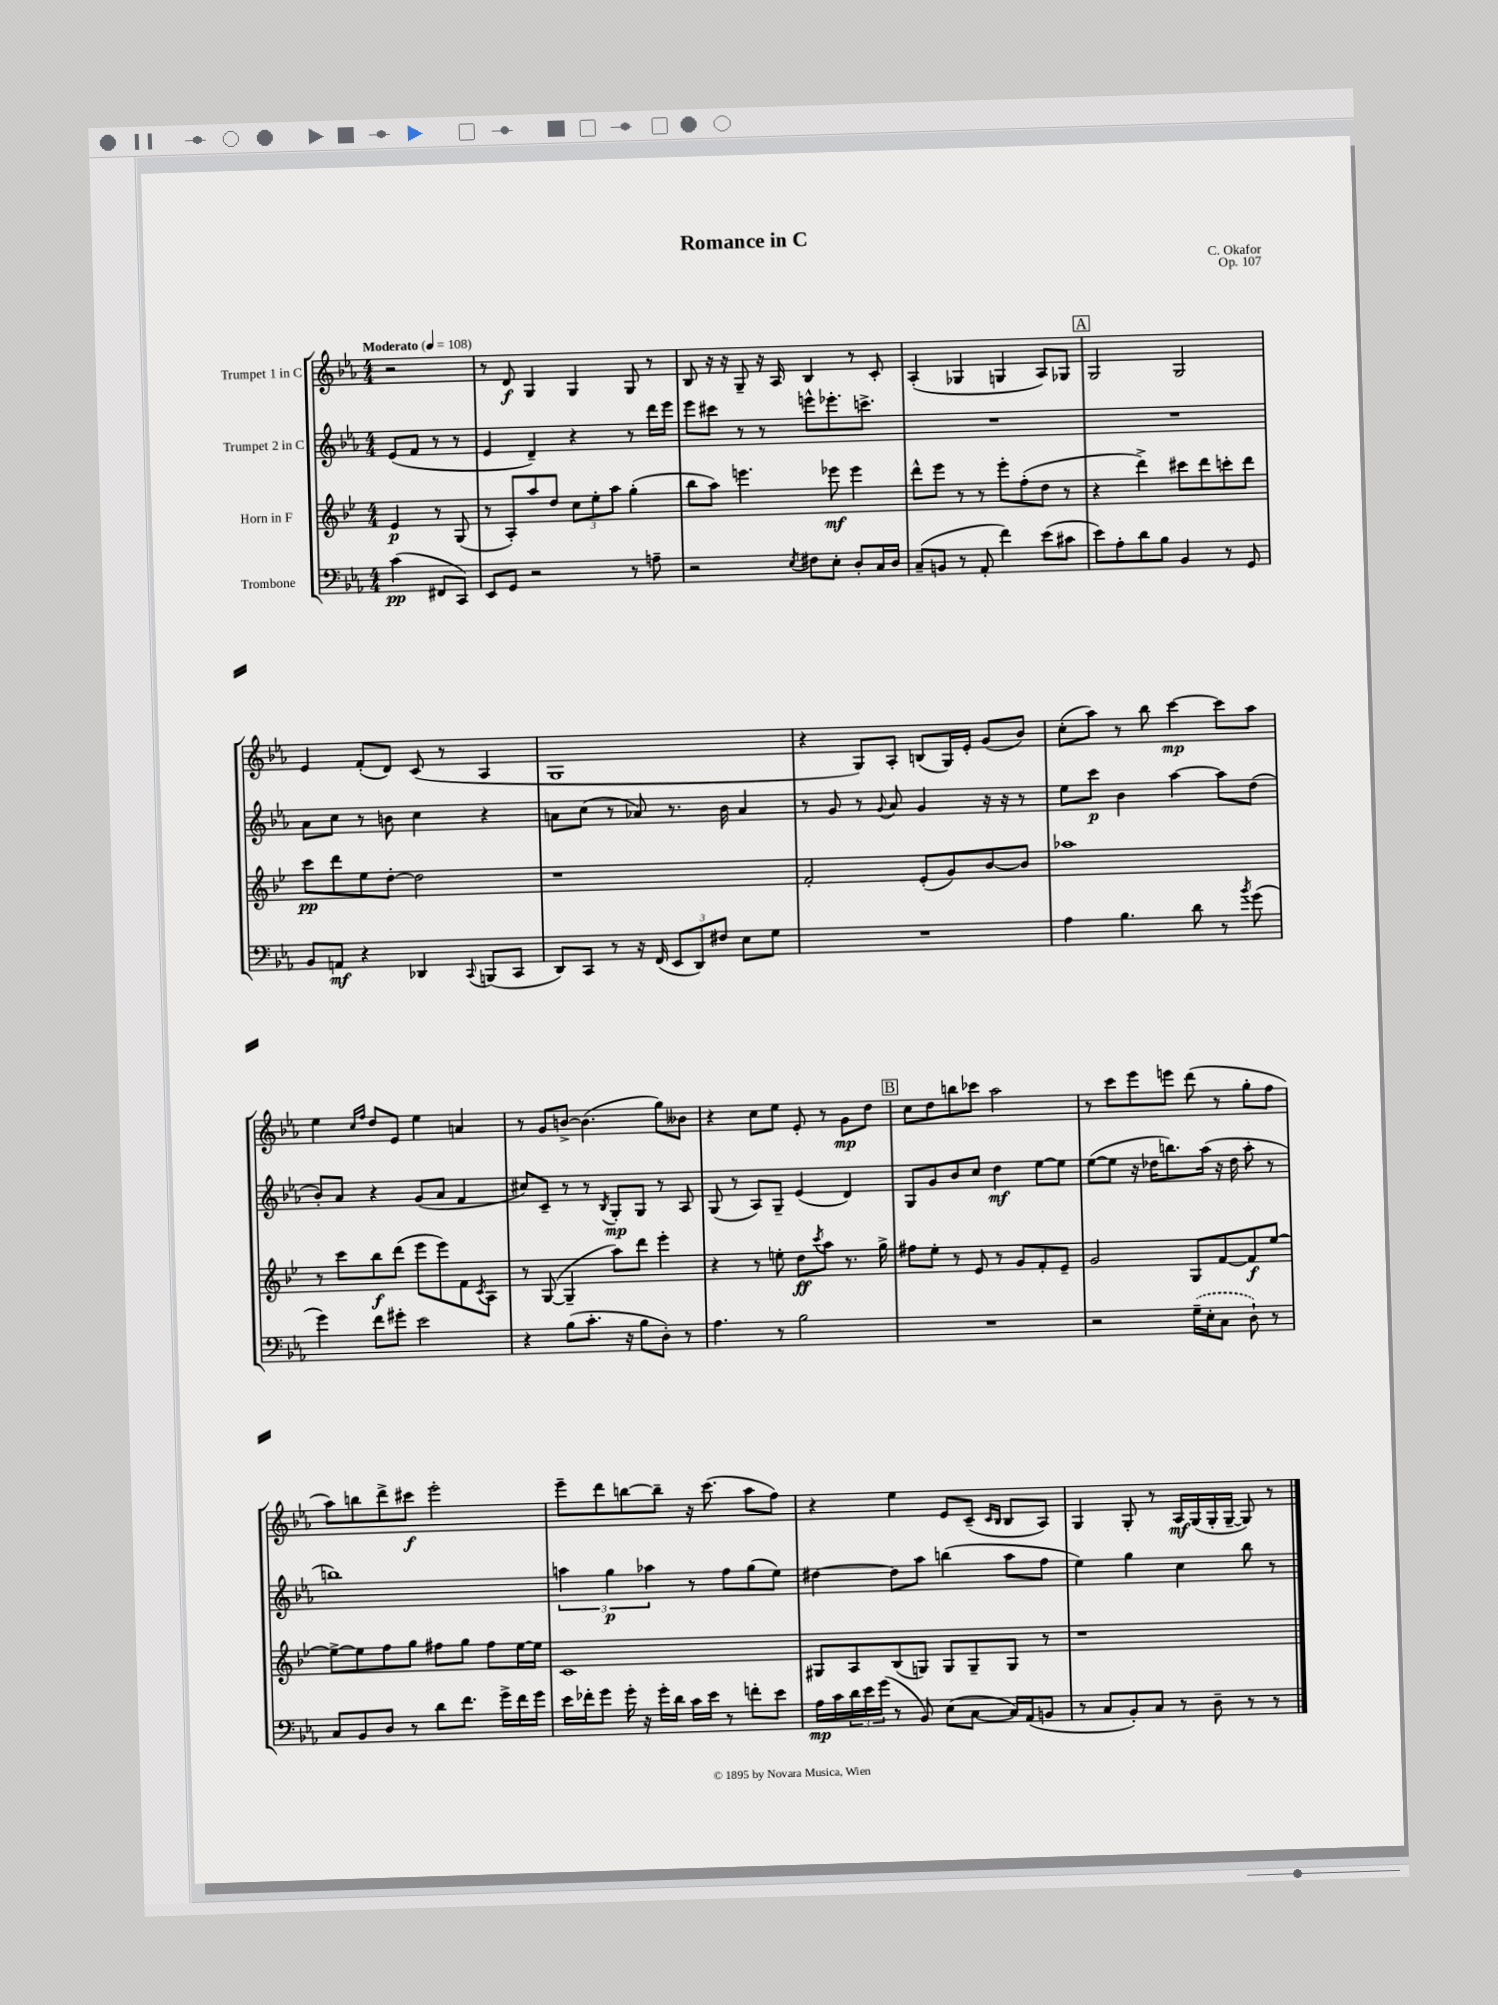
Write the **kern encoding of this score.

**kern	**dynam	**kern	**dynam	**kern	**dynam	**kern	**dynam
*part4	*part4	*part3	*part3	*part2	*part2	*part1	*part1
*staff4	*staff4	*staff3	*staff3	*staff2	*staff2	*staff1	*staff1
*I"Trombone	*	*I"Horn in F	*	*I"Trumpet 2 in C	*	*I"Trumpet 1 in C	*
*clefF4	*	*clefG2	*	*clefG2	*	*clefG2	*
*k[b-e-a-]	*	*k[b-e-]	*	*k[b-e-a-]	*	*k[b-e-a-]	*
*M4/4	*	*M4/4	*	*M4/4	*	*M4/4	*
*MM108	*	*MM108	*	*MM108	*	*MM108	*
=	=	=	=	=	=	=	=
!	!	!	!	!	!	!LO:TX:a:B:t=Moderato	!
(4c\	pp	4e-/	p	(8e-/L	.	2r	.
.	.	.	.	8f/J	.	.	.
8FF#X/L	.	8r	.	8r	.	.	.
8CC/J)	.	(8G/	.	8r	.	.	.
=1	=1	=1	=1	=1	=1	=1	=1
8EE-/L	.	8r	.	4e-/	.	8r	.
8GG/J	.	8A'/L)	.	.	.	8d/	f
2r	.	8aa/	.	4d~/)	.	4G/	.
.	.	8dd/J	.	.	.	.	.
.	.	12cc\L	.	4r	.	4G/	.
.	.	12ee-'\	.	.	.	.	.
.	.	12aa\J	.	.	.	.	.
8r	.	(4gg'\	.	8r	.	8G/	.
8An~\	.	.	.	16ddd\LL	.	8r	.
.	.	.	.	16eee-\JJ	.	.	.
=2	=2	=2	=2	=2	=2	=2	=2
2r	.	8bb-\L	.	8eee-\L	.	8B-/	.
.	.	8aa\J)	.	8ccc#X\J	.	16r	.
.	.	.	.	.	.	16r	.
.	.	4.eeen\	.	8r	.	8G~/	.
.	.	.	.	8r	.	16r	.
.	.	.	.	.	.	16A-/	.
8qE-/	.	.	.	.	.	.	.
8F#X\L	.	.	.	8eeen^^\L	.	4B-/	.
8E-'\J	.	8eee-X\	mf	8.eee-X'\	.	.	.
8D'/L	.	4eee-\	.	.	.	8r	.
.	.	.	.	8.cccn^\J	.	.	.
16C/L	.	.	.	.	.	8c'/	.
16D/JJ	.	.	.	.	.	.	.
=3	=3	=3	=3	=3	=3	=3	=3
(8C~/L	.	8ddd^^\L	.	1r	.	(4A-'/	.
8BBn/J	.	8eee-\J	.	.	.	.	.
8r	.	8r	.	.	.	4G-X/	.
8AA-'/	.	8r	.	.	.	.	.
4f\)	.	8eee-'\L	.	.	.	4Gn/	.
.	.	(8ff'\	.	.	.	.	.
(8e-\L	.	8dd\J	.	.	.	8A-/L)	.
8c#X\J	.	8r	.	.	.	8G-X/J	.
!!LO:REH:place=s1:t=A
=4	=4	=4	=4	=4	=4	=4	=4
8e-\L)	.	4r	.	1r	.	2G/	.
8A-'\	.	.	.	.	.	.	.
8d\	.	4ddd^\)	.	.	.	.	.
8B-\J	.	.	.	.	.	.	.
4BB-/	.	8ccc#X\L	.	.	.	2G/	.
.	.	8ddd\	.	.	.	.	.
8r	.	8cccn'\	.	.	.	.	.
8GG/	.	8ddd\J	.	.	.	.	.
!!LO:LB:g=z
=5	=5	=5	=5	=5	=5	=5	=5
8BB-/L	.	8ccc\L	pp	8a-\L	.	4e-/	.
8AAn/J	mf	8ddd\	.	8cc\J	.	.	.
4r	.	8ee-\	.	8r	.	(8f'/L	.
.	.	[8dd'\J	.	8bn\	.	8d/J)	.
4DD-X/	.	2dd\]	.	4cc\	.	(8c/	.
.	.	.	.	.	.	8r	.
8qqCC/	.	.	.	.	.	.	.
(8BBBn/L	.	.	.	4r	.	4A-/	.
8CC/J	.	.	.	.	.	.	.
=6	=6	=6	=6	=6	=6	=6	=6
8DD/L)	.	1r	.	8an\L	.	1G	.
8CC/J	.	.	.	(8cc\J	.	.	.
8r	.	.	.	8r	.	.	.
16r	.	.	.	8a-X/)	.	.	.
(16FF/	.	.	.	.	.	.	.
12EE-/L	.	.	.	8.r	.	.	.
12DD/)	.	.	.	.	.	.	.
12F#X/J	.	.	.	.	.	.	.
.	.	.	.	16b-\	.	.	.
8E-\L	.	.	.	4a-/	.	.	.
8G\J	.	.	.	.	.	.	.
=7	=7	=7	=7	=7	=7	=7	=7
1r	.	2f'/	.	8r	.	4r	.
.	.	.	.	8g/	.	.	.
.	.	.	.	8r	.	8G/L)	.
.	.	.	.	8qqg/	.	.	.
.	.	.	.	8a-/	.	8A-'/J	.
.	.	(8e-'/L	.	4g/	.	(8Bn/L	.
.	.	8g/)	.	.	.	16G/L)	.
.	.	.	.	.	.	16e-'/JJ	.
.	.	[8b-/	.	16r	.	(8g/L	.
.	.	.	.	16r	.	.	.
.	.	8b-/J]	.	8r	.	8b-/J)	.
=8	=8	=8	=8	=8	=8	=8	=8
4A-\	.	1aa-X	.	8ee-\L	.	(8cc'\L	.
.	.	.	.	8ccc\J	p	8aa-\J)	.
4.B-\	.	.	.	4b-\	.	8r	.
.	.	.	.	.	.	8bb-\	.
.	.	.	.	[4aa-\	.	[4ccc\	mp
8d\	.	.	.	.	.	.	.
8r	.	.	.	8aa-\L]	.	8ccc\L]	.
8qb-/	.	.	.	.	.	.	.
(8g\	.	.	.	(8dd\J	.	8aa-\J	.
!!LO:LB:g=z
=9	=9	=9	=9	=9	=9	=9	=9
4g\)	.	8r	.	8b-'/L)	.	4ee-\	.
.	.	8ccc\L	.	8a-/J	.	.	.
.	.	.	.	.	.	16qqcc/LL	.
.	.	.	.	.	.	16qqff/JJ	.
8f\L	.	8bb-\	f	4r	.	8dd/L	.
8g#X'\J	.	(8ddd\J	.	.	.	8e-/J	.
2e-\	.	8eee-\L	.	(8g/L	.	4ee-\	.
.	.	8eee-\)	.	8a-/J	.	.	.
.	.	8f\	.	4f/	.	4an/	.
.	.	8qc/	.	.	.	.	.
.	.	8A\J	.	.	.	.	.
=10	=10	=10	=10	=10	=10	=10	=10
4r	.	8r	.	8cc#X/L)	.	8r	.
.	.	([8G/	.	8c~/J	.	8g/L	.
(8B-\L	.	4G~/]	.	8r	.	[8bn^/J	.
8.c'\J	.	.	.	8r	.	(4.b\]	.
.	.	.	.	8qB-/	.	.	.
.	.	8aa\L)	.	8G'/L	mp	.	.
16r	.	.	.	.	.	.	.
8B-\L	.	8ddd\J	.	8G/J	.	.	.
8D'\J)	.	4eee-'\	.	8r	.	8gg\L)	.
8r	.	.	.	8A-/	.	8b--X\J	.
=11	=11	=11	=11	=11	=11	=11	=11
4.A-\	.	4r	.	(8G/	.	4r	.
.	.	.	.	8r	.	.	.
.	.	8r	.	8A-/L)	.	8cc\L	.
8r	.	8een'\	.	8G~/J	.	8ee-\J	.
2B-\	.	8dd\L	ff	(4e-/	.	8e-'/	.
.	.	8qccc/	.	.	.	.	.
.	.	8aa\J	.	.	.	8r	.
.	.	8.r	.	4d/)	.	8g\L	mp
.	.	.	.	.	.	8dd\J	.
.	.	16gg^\	.	.	.	.	.
!!LO:REH:place=s1:t=B
=12	=12	=12	=12	=12	=12	=12	=12
1r	.	8ff#X\L	.	8G/L	.	8cc\L	.
.	.	8ee-'\J	.	8g/	.	8dd\	.
.	.	8r	.	8b-/	.	8bbn\	.
.	.	8e-/	.	8cc/J	.	8ccc-X\J	.
.	.	8r	.	4dd\	mf	2aa-\	.
.	.	8g/L	.	.	.	.	.
.	.	8f'/	.	[8ee-\L	.	.	.
.	.	8e-~/J	.	8ee-\J]	.	.	.
=13	=13	=13	=13	=13	=13	=13	=13
2r	.	2g/	.	([8ee-\L	.	8r	.
.	.	.	.	8ee-\J]	.	8ccc\L	.
.	.	.	.	16r	.	8eee-\	.
.	.	.	.	16dd-X\KL	.	.	.
.	.	.	.	8.bbn\)	.	8eeen\J	.
(16G~\LL	.	8G/L	.	.	.	(8ddd\	.
16E-'\J	.	.	.	(16aa-\Jk	.	.	.
8C\J	.	[8f/	.	16r	.	8r	.
.	.	.	.	16dd-\	.	.	.
8D`\)	.	8f/]	f	8aa-'\	.	8gg'\L	.
8r	.	[8ee-/J	.	8r	.	8ff\J	.
!!LO:LB:g=z
=14	=14	=14	=14	=14	=14	=14	=14
8C/L	.	8ee-^\L_	.	1bbn)	.	8aa-\L)	.
8BB-/	.	8ee-\]	.	.	.	8bbn\	.
8D/J	.	8ff\	.	.	.	8ddd^\	.
8r	.	8gg\J	.	.	.	8ccc#X\J	f
8d\L	.	8ff#X\L	.	.	.	2eee-'\	.
8.f\J	.	8gg\J	.	.	.	.	.
.	.	8ff#\L	.	.	.	.	.
16g^\LL	.	.	.	.	.	.	.
16f\	.	[16ee-\L	.	.	.	.	.
16g\JJ	.	16ee-\JJ]	.	.	.	.	.
=15	=15	=15	=15	=15	=15	=15	=15
16e-\LL	.	1c	.	6aan\	.	8eee-~\L	.
16f-X'\J	.	.	.	.	.	.	.
8g\J	.	.	.	.	.	8ddd\	.
.	.	.	.	6gg\	p	.	.
16g'\	.	.	.	.	.	[8bbn\	.
16r	.	.	.	.	.	.	.
.	.	.	.	6aa-X\	.	.	.
16g'\LL	.	.	.	.	.	8bb~\J]	.
16d\JJ	.	.	.	.	.	.	.
16c\LL	.	.	.	8r	.	16r	.
16e-\JJ	.	.	.	.	.	(8.ccc\	.
8r	.	.	.	8ff\L	.	.	.
8fn'\L	.	.	.	(8gg\	.	8aa-\L	.
8e-\J	.	.	.	8ee-\J)	.	8ff\J)	.
=16	=16	=16	=16	=16	=16	=16	=16
16A-\LL	mp	8G#X/L	.	[4dd#X\	.	4r	.
16c\	.	.	.	.	.	.	.
24d\	.	8A/	.	.	.	.	.
24e-\	.	.	.	.	.	.	.
(24g\JJ	.	.	.	.	.	.	.
8r	.	(8B-/	.	8dd#\L]	.	4ee-\	.
8BB-/)	.	8Gn/J)	.	8aa-\J	.	.	.
(8E-\L	.	8G/L	.	(4bbn\	.	8e-/L	.
[8C\J	.	8G~/	.	.	.	(8c~/J	.
.	.	.	.	.	.	16qqc/LL	.
.	.	.	.	.	.	16qqB-/JJ	.
16C/LL])	.	8G/J	.	8aa-\L	.	8B-/L	.
(16AA-/J	.	.	.	.	.	.	.
8BBn/J	.	8r	.	8ff\J	.	8A-/J)	.
=17	=17	=17	=17	=17	=17	=17	=17
8r	.	1r	.	4ee-\)	.	4G/	.
8C/L	.	.	.	.	.	.	.
8BB-'/)	.	.	.	4gg\	.	8G'/	.
8C/J	.	.	.	.	.	8r	.
8r	.	.	.	4cc\	.	16A-/LL	mf
.	.	.	.	.	.	(16G/	.
8D~\	.	.	.	.	.	16G'/	.
.	.	.	.	.	.	[16G~/JJ	.
8r	.	.	.	8bb-\	.	8G/])	.
8r	.	.	.	8r	.	8r	.
==	==	==	==	==	==	==	==
*-	*-	*-	*-	*-	*-	*-	*-
